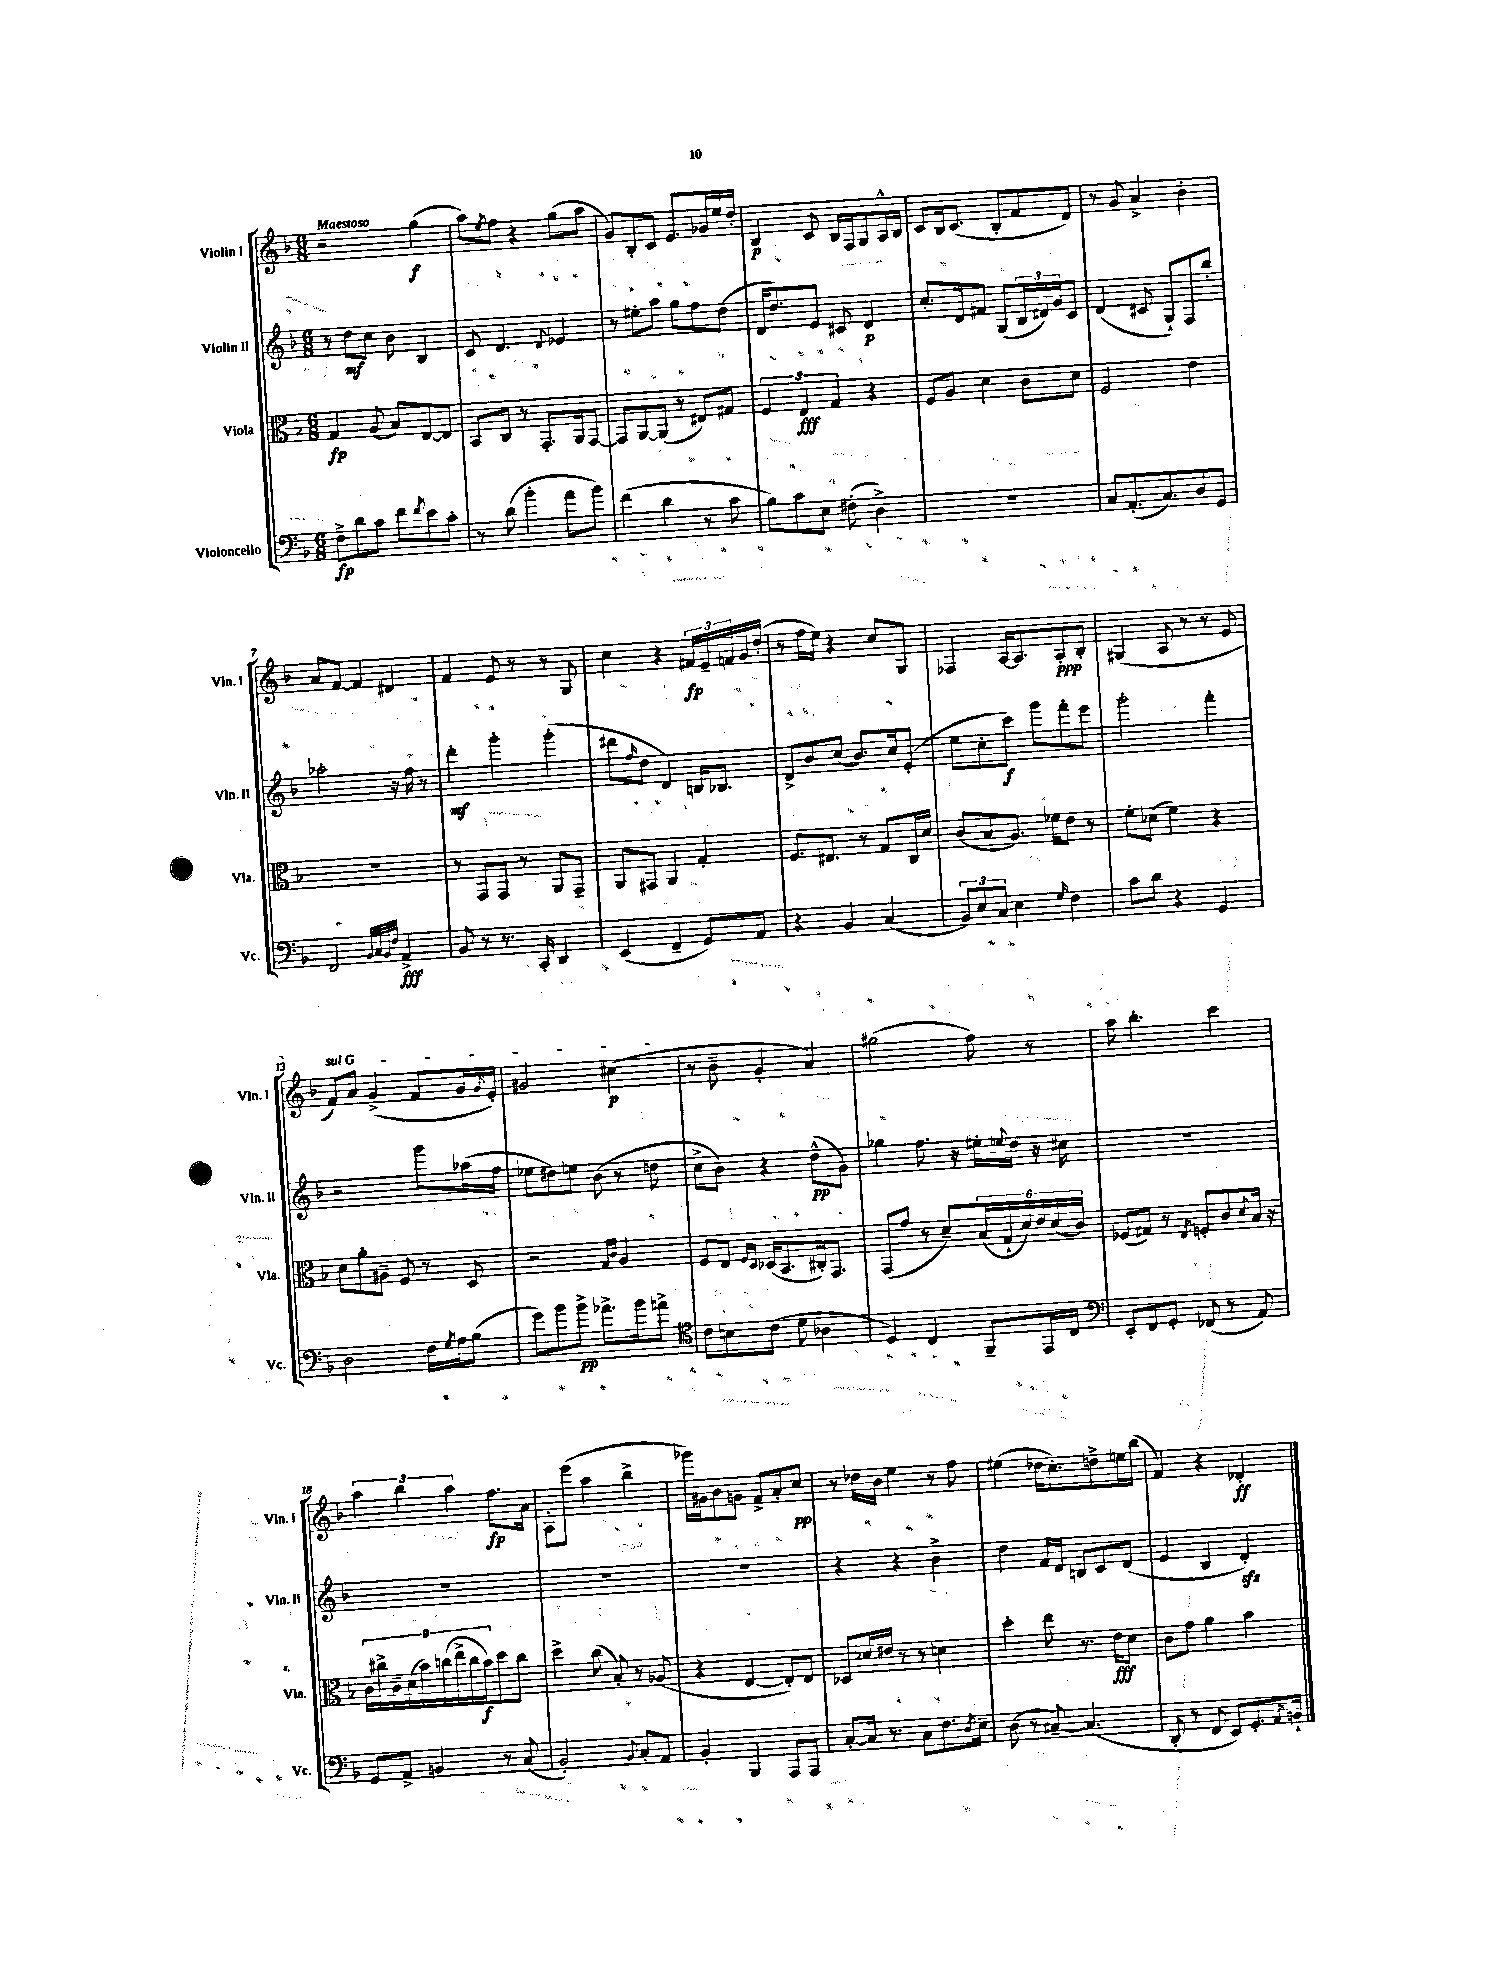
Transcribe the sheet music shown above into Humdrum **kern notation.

**kern	**kern	**kern	**kern
*staff4	*staff3	*staff2	*staff1
*clefF4	*clefC3	*clefG2	*clefG2
*k[b-]	*k[b-]	*k[b-]	*k[b-]
*M6/8	*M6/8	*M6/8	*M6/8
8F^	4G	8r	2r
8d	.	8dd	.
8c	(8A	8cc	.
8f	8B-)	8b-	.
8qf	.	.	.
8e	[8E	4B-	(4gg
8c'	8E]	.	.
=	=	=	=
8r	8BB-	8c	8aa)
.	.	.	8qee
(8d	8C	4.d	8ff
4b-'	8r	.	4r
.	8.GG'	.	.
.	.	8qqd	.
8a	.	4e-	(8gg
.	16AA	.	.
8b-)	[8GG	.	8aa
=	=	=	=
(4f	8GG]	8r	8g)
.	[8AA	8ee#'	8B-'
4d	(8AA]	8aa	8c
.	8r	8gg	8.e
8r	8E#)	8ff	.
.	.	.	16g-
8c	8G#	(8dd	16ee
.	.	.	16dd'
=	=	=	=
8B-)	6F	16d	4B-
.	.	8.dd)	.
8c	.	.	.
.	6E	.	.
8E	.	8e	8c
.	6G	.	.
(8F#'	.	8c#	16B-
.	.	.	16F
4D^)	4r	4d	8G
.	.	.	16A^^
.	.	.	16B-
=	=	=	=
2.r	8F	8.cc'	8c
.	8A	.	16B-
.	.	16d	(8.c
.	4d	8f#	.
.	.	(8G	8B-'
.	8c	24B-	8f
.	.	24d#)	.
.	.	24g	.
.	8d	8c	8d)
=	=	=	=
8C	2F	(4d	8r
(8.AA'	.	.	8g
.	.	8c#	4a^
8.C)	.	.	.
.	.	8G`)	.
8D	4e	8F	4b-'
8GG	.	8bb-'	.
=	=	=	=
2FF	2.r	2aa-'	8a
.	.	.	[8f
.	.	.	4f]
32qqBB-	.	.	.
32qqC	.	.	.
32qqBB-	.	.	.
32qqF	.	.	.
4AA^	.	16r	4d#
.	.	16ff	.
.	.	8r	.
=	=	=	=
8BB-	8r	4ddd'	4f
8r	8GG	.	.
8.r	8GG	4ggg'	8e
.	8r	.	8r
16CC'	.	.	.
4DD	8AA	(4ggg'	8r
.	8GG~	.	8G
=	=	=	=
(4EE	8AA	8ddd#	4cc
.	.	16qqff	.
.	8GG#	8dd	.
4FF~	4AA	4d)	4r
8GG)	4G'	16B	24f#
.	.	.	24e~
.	.	8.B-	.
.	.	.	24f
8AA	.	.	16g
.	.	.	(16dd'
=	=	=	=
4r	8.F	8d^	8r
.	.	8b-	16ff
.	8.E#	.	16ee)
4BB-	.	(8cc	4r
.	8r	8.b-)	.
(4C	8G	.	8cc
.	.	16cc	.
.	16C	(8e'	8G
.	16d	.	.
=	=	=	=
12BB-)	(8c	8ee	4F-
12E	.	.	.
.	8B-	8cc'	.
12C	.	.	.
4E	8.A)	8ccc)	[16A
.	.	.	8.A]
.	.	8ggg	.
.	16f-	.	.
16qqG	.	.	.
4F	8e	8fff'	8A'
.	8r	8eee	8B-'
=	=	=	=
8c	8f'	2ggg'	(4G#
8d	(8d-	.	.
4r	4f)	.	8A
.	.	.	8r
4GG	4r	4fff'	8r
.	.	.	8e
=	=	=	=
2D	8d	2r	8f)
.	8a'	.	8a
.	8A#~	.	(4g^
.	8F	.	.
16F	8r	8ggg	8f
8qG	.	.	.
16A	.	.	.
(8B-	8D	(16aa-	16g
.	.	.	16qqg
.	.	16ff	16e')
=	=	=	=
8g)	2r	8ee-	2g#
8b-	.	8dd#)	.
8b-^	.	8ee	.
8.a-^	.	(8b-	.
.	16qqG	.	.
.	16qqc	.	.
.	4A	8r	(4cc#
16b-	.	.	.
8a^	.	8dd	.
=	=	=	=
*clefC4	*	*	*
8c	8F	8cc^	8r
8B	8E	8b-)	8b-~
.	16qqF	.	.
.	16qqD	.	.
(8c	(16D-	4r	4g'
.	8.BB-	.	.
8d	.	.	.
4A-	16C#')	(8dd^^	4a)
.	8.GG	.	.
.	.	8g)	.
=	=	=	=
4D)	(8GG	4gg-	(2gg#
.	8g	.	.
4C	8r	8.ff	.
.	8d~)	.	.
.	.	16r	.
8FF~	(24B-	16ee#'	8ff)
.	24G`	.	.
.	.	8qqee	.
.	.	16dd	.
.	24d)	.	.
16EE	24e	16r	8r
.	(24d	.	.
16C	.	16cc#	.
.	24c)	.	.
=	=	=	=
*clefF4	*	*	*
8EE'	(8F-	2.r	8aa
8FF	8G#)	.	4.bb-'
8GG'	8r	.	.
.	8qE	.	.
(8FF-	8F'	.	.
8r	8c	.	4ccc
.	8qqd	.	.
8AA)	16B-	.	.
.	16r	.	.
=	=	=	=
8GG	18c	2.r	6aa
.	18cc#^	.	.
.	18c~	.	.
8AA^	.	.	.
.	(18d	.	6bb-
.	18b-)	.	.
4BB	.	.	.
.	(18cc	.	.
.	18ee^	.	6aa
.	18cc	.	.
.	18b-)	.	.
8r	8dd	.	8.ff
(8C	8cc	.	.
.	.	.	16a
=	=	=	=
2BB-')	4dd^	2.r	8A'
.	.	.	(8eee
.	(8cc	.	4aa
.	8B-')	.	.
8qqBB-	.	.	.
8C'	8r	.	4bb-^
8AA	(8A-	.	.
=	=	=	=
4BB-'	4r	2.r	16ggg-)
.	.	.	16g#
.	.	.	8b-
4BBB-	[4E	.	8g
.	.	.	8f^
8AAA	8E'])	.	8a'
8AAA	8E	.	8cc
=	=	=	=
[8C'	8D-	4r	8r
16C]	16d-	.	16dd-
8.r	16e#	.	16b-
.	8r	4r	4ee
8C	8r	.	.
8.F	4d	4b-^	8r
.	.	.	8ff
8qD	.	.	.
16E~	.	.	.
=	=	=	=
(8D	4dd'	4dd	(4ee#
8r	.	.	.
[8C#~)	8ee	16f	16dd-
.	.	16d	8.cc')
(4.C#]	8.r	8B	.
.	.	8c	8dd^
.	16e	.	.
.	8d	(8d	16ee
.	.	.	(16bb-
=	=	=	=
8DD'	8c	4e	4f)
8r	8g	.	.
8FF	4a	4B-	4r
8EE)	.	.	.
8.GG'	4b-	4d')	4d-'
8qAA	.	.	.
16BB`	.	.	.
==	==	==	==
*-	*-	*-	*-
